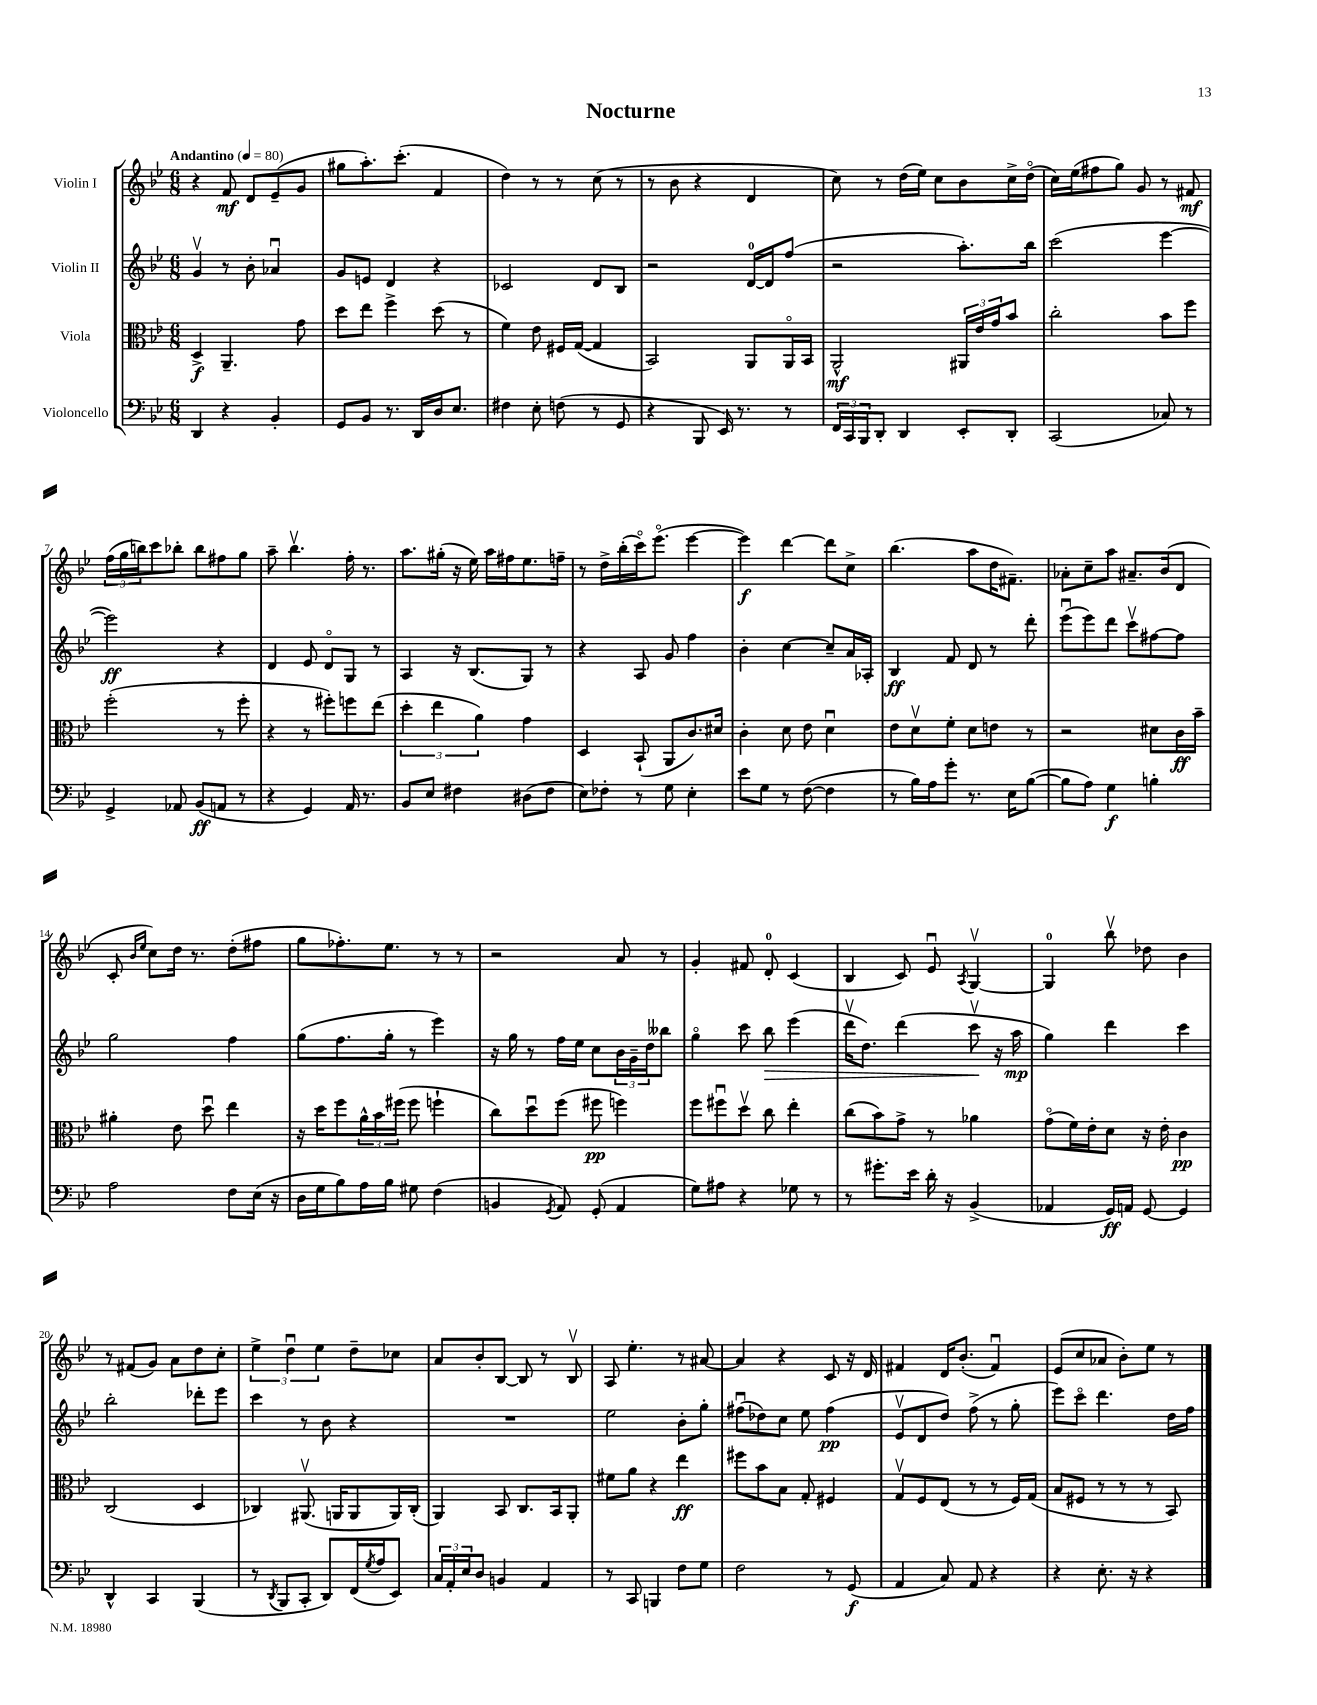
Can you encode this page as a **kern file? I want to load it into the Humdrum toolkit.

**kern	**kern	**kern	**kern
*staff4	*staff3	*staff2	*staff1
*clefF4	*clefC3	*clefG2	*clefG2
*k[b-e-]	*k[b-e-]	*k[b-e-]	*k[b-e-]
*M6/8	*M6/8	*M6/8	*M6/8
*MM80	*MM80	*MM80	*MM80
4DD	4D^	4gv	4r
4r	4.AA~	8r	8f
.	.	8b-'	8d
4BB-'	.	4a-u	(8e-~
.	8g	.	8g
=	=	=	=
8GG	8dd	8g	8gg#
8BB-	8ee-	8e	8.aa')
8.r	4ff^	4d	.
.	.	.	(8.ccc'
16DD	.	.	.
16D	(8dd	4r	4f
8.E-	.	.	.
.	8r	.	.
=	=	=	=
4F#	4f)	2c-	4dd)
8E-'	8e-	.	8r
(8F	16F#	.	8r
.	([16G	.	.
8r	4G]	8d	(8cc
8GG	.	8B-	8r
=	=	=	=
4r	2BB-)	2r	8r
.	.	.	8b-
8BBB-	.	.	4r
16EE-)	.	.	.
8.r	.	.	.
.	8AA	[16d	4d
.	.	16d]	.
8r	16AAo	(8ff	.
.	16BB-	.	.
=	=	=	=
24FF	2AA^^	2r	8cc)
24CC	.	.	.
24BBB-	.	.	.
8DD'	.	.	8r
4DD	.	.	(16dd
.	.	.	16ee-)
.	.	.	8cc
8EE-'	24AA#	8.aa')	8b-
.	24e-	.	.
.	24g	.	.
8DD'	8b-	.	16cc^
.	.	16bb-	(16ddo
=	=	=	=
(2CC	2cc'	(2ccc	16cc)
.	.	.	(16ee-
.	.	.	8ff#
.	.	.	8gg)
.	.	.	8g
8C-)	8b-	[4eee-	8r
8r	8ff	.	8f#
=	=	=	=
4GG^	(2ff'	2eee-])	(24ff
.	.	.	24gg
.	.	.	24bb)
.	.	.	8ccc
8AA-	.	.	8bb-'
(8BB-	.	.	8bb-
8AA	8r	4r	8ff#
8r	8ff'	.	8gg
=	=	=	=
4r	4r	4d	8aa~
.	.	.	4.bb-v
4GG)	8r	8e-	.
.	8ff#')	8do	.
16AA	8ff	8G	16ff'
8.r	.	.	8.r
.	(8ee-	8r	.
=	=	=	=
8BB-	6dd'	4A	8.aa
8E-	.	.	.
.	6ee-	.	.
.	.	.	(16gg#'
4F#	.	16r	16r
.	.	(8.B-	16ee-)
.	6a)	.	.
.	.	.	16aa
.	.	.	16ff#
(8D#	4g	8G)	8.ee-
8F#	.	8r	.
.	.	.	16ff~
=	=	=	=
8E-)	4D	4r	8r
8F-'	.	.	16dd^
.	.	.	(16bb-'
8r	(8BB-`	8A	16ccco)
.	.	.	(8.eee-o
8G	8AA	8g	.
4E-'	8.c)	4ff	[4eee-
.	16d#	.	.
=	=	=	=
8e-	4c'	4b-'	4eee-])
8G	.	.	.
8r	8d	[4cc	[4ddd
([8F	8e-	.	.
4F]	4du	8cc~]	8ddd]
.	.	16a	8cc^
.	.	16A-'	.
=	=	=	=
8r	8e-	4B-	(4.bb-
16B-)	8dv	.	.
16A	.	.	.
8g'	8f'	8f	.
8.r	8d	8d	8aa
.	8e	8r	16dd
16E-	.	.	8.f#~)
([8B-	8r	8ddd'	.
=	=	=	=
8B-]	2r	(8eee-u	8a-'
8A)	.	8eee-)	8cc~
4G	.	8ddd	8aa
.	.	8cccv	8.a#~
4B'	8d#	[8ff#	.
.	.	.	(16b-
.	16c	8ff#]	8d
.	16b-~	.	.
=	=	=	=
2A	4a#'	2gg	8c'
.	.	.	16qqb-
.	.	.	16qqee-
.	.	.	8cc)
.	8e-	.	16dd
.	.	.	8.r
.	8ddu	.	.
8F	4ee-	4ff	(8dd'
(16E-	.	.	8ff#
16r	.	.	.
=	=	=	=
16D	16r	(8gg	8gg
16G	16dd	.	.
8B-)	8ff	8.ff	8.ff-')
16A	24a^^	.	.
.	24b-	.	.
16B-	.	16gg'	8.ee-
.	(24ff#	.	.
8G#	8ff#	8r	.
(4F	4ff`	4eee-)	8r
.	.	.	8r
=	=	=	=
4BB	8cc)	16r	2r
.	.	16gg	.
.	8ddu	8r	.
8qGG	.	.	.
8AA)	(8ff	16ff	.
.	.	16ee-	.
(8GG'	8ff#	8cc	.
4AA	4ff)	24b-	8a
.	.	24g~	.
.	.	24dd	.
.	.	8bb--	8r
=	=	=	=
8G)	8ff	4ggo	4g'
8A#	8ff#u	.	.
4r	8ddv	8ccc	8f#
.	8cc	8bb-	8d'
8G-	4ee-'	(4eee-	(4c
8r	.	.	.
=	=	=	=
8r	(8cc	16dddv	4B-
.	.	8.dd)	.
8.g#'	8b-)	.	.
.	8g^	(4ddd	8c)
16e-	.	.	.
16d'	8r	.	8e-u
16r	.	.	.
.	.	.	8qA
(4BB-^	4a-	8cccv	[4Gv
.	.	16r	.
.	.	16aa	.
=	=	=	=
4AA-	(8go	4gg)	4G]
.	16f)	.	.
.	16e-'	.	.
16GG)	8d	4ddd	8bb-v
16AA	.	.	.
[8GG	16r	.	8dd-
.	16e-'	.	.
4GG]	4c	4ccc	4b-
=	=	=	=
4DD^^	(2C	2bb-'	8r
.	.	.	(8f#
4CC	.	.	8g)
.	.	.	8a
(4BBB-	4D	8ddd-'	8dd
.	.	8eee-	8cc'
=	=	=	=
8r	4C-)	4ccc	6ee-^
8qDD	.	.	.
8BBB-	.	.	.
.	.	.	6ddu
8CC'	(8.AA#v	8r	.
.	.	.	6ee-
8DD)	.	8b-	.
.	16AA	.	.
(16FF	8AA	4r	8dd~
8qG	.	.	.
16A	.	.	.
8EE-)	16AA)	.	8cc-
.	(16C-'	.	.
=	=	=	=
24C	4AA)	2.r	8a
24AA'	.	.	.
24E-	.	.	.
8D	.	.	8b-'
4BB	8BB-	.	[8B-
.	8.C	.	8B-]
4AA	.	.	8r
.	16BB-	.	.
.	8AA'	.	8B-v
=	=	=	=
8r	8f#	2ee-	8A
8CC	8a	.	4.ee-'
4BBB	4r	.	.
8F	4ee-	8b-'	8r
8G	.	8gg'	[8a#
=	=	=	=
2F	8ff#	(8ff#u	4a#]
.	8b-	8dd-)	.
.	8B-	8cc	4r
.	8G'	8ee-	.
8r	4F#	(4ff#	8c
(8GG	.	.	16r
.	.	.	16d
=	=	=	=
4AA	8Gv	8e-v	4f#
.	8F	8d	.
8C)	(8E-	8dd)	16d
.	.	.	(8.b-'
8AA	8r	(8ff^	.
4r	8r	8r	4f#u)
.	16F)	8gg'	.
.	(16G	.	.
=	=	=	=
4r	8B-	8eee-)	(8e-
.	8F#	8ccco	8cc
8.E-'	8r	4.ddd	8a-
.	8r	.	8b-')
16r	.	.	.
4r	8r	.	8ee-
.	8BB-)	16dd	8r
.	.	16ff	.
==	==	==	==
*-	*-	*-	*-
